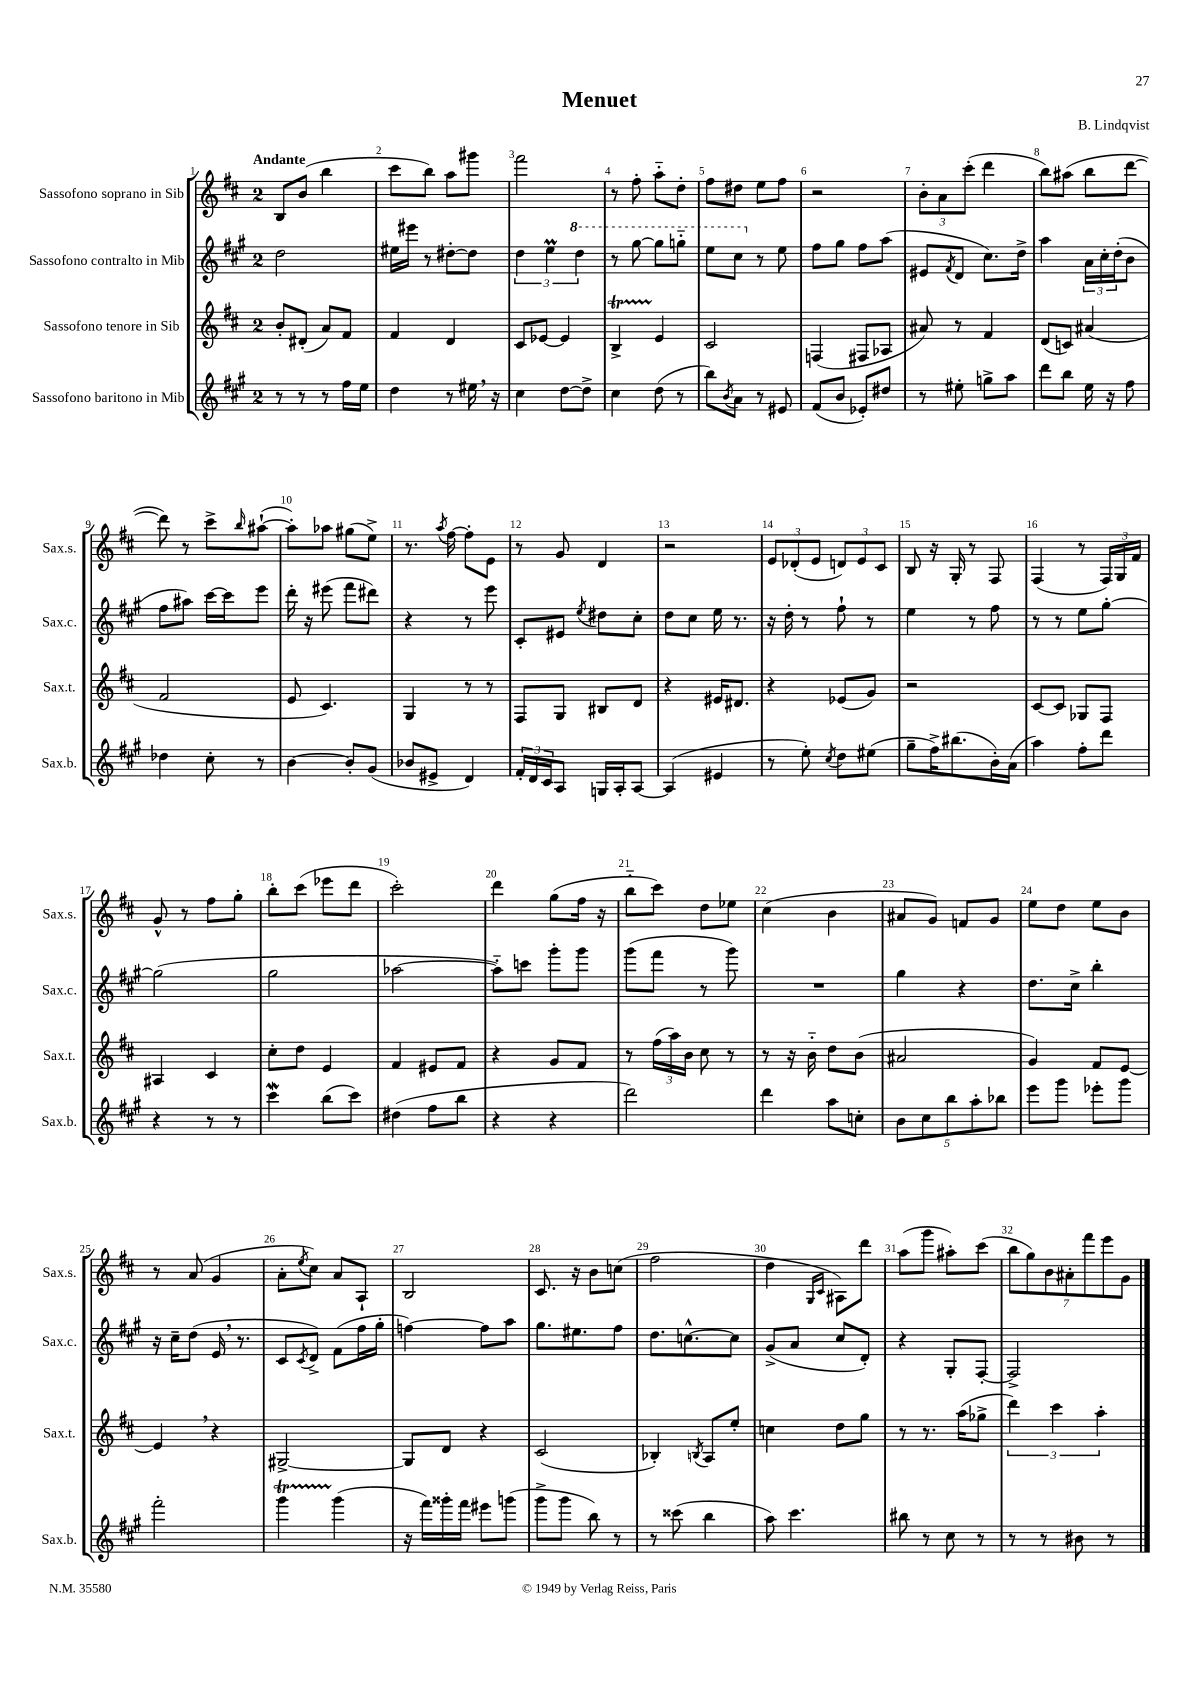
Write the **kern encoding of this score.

**kern	**kern	**kern	**kern
*staff4	*staff3	*staff2	*staff1
*clefG2	*clefG2	*clefG2	*clefG2
*k[f#c#g#]	*k[f#c#]	*k[f#c#g#]	*k[f#c#]
*M2/4	*M2/4	*M2/4	*M2/4
8r	8b'	2dd	8B
8r	(8d#'	.	(8b
8r	8a)	.	4bb
16ff#	8f#	.	.
16ee	.	.	.
=	=	=	=
4dd	4f#	16ee#	8ccc#
.	.	16eee#	.
.	.	8r	8bb)
8r	4d	[8dd#'	8aa
16ee#	.	8dd#]	8ggg#
16r	.	.	.
=	=	=	=
4cc#	8c#	6dd	2fff#
.	[8e-	.	.
.	.	6ee	.
[8dd	4e-]	.	.
.	.	6ddd	.
8dd^]	.	.	.
=	=	=	=
4cc#	4B^	8r	8r
.	.	[8ggg#	8ff#'
(8dd	4e	8ggg#]	8aa'~
8r	.	8ggg'~	8dd'
=	=	=	=
8bb)	2c#	8eee	8ff#
8qb	.	.	.
8a	.	8ccc#	8dd#
8r	.	8r	8ee
8e#	.	8ee	8ff#
=	=	=	=
(8f#	(4F	8ff#	2r
8b	.	8gg#	.
8e-')	8F#	8ff#	.
8dd#	8A-	(8aa	.
=	=	=	=
8r	8a#)	8e#	12b'
.	.	.	12a
.	.	8qf#	.
8ee#'	8r	8d	.
.	.	.	(12ccc#'
8gg^	4f#	8.cc#)	4ddd
8aa	.	.	.
.	.	16dd^	.
=	=	=	=
8ddd	(8d	4aa	8bb)
8bb	8c)	.	(8aa#
16ee	(4a#	24a	8bb
.	.	24cc#'	.
16r	.	.	.
.	.	(24dd'	.
8ff#	.	8b	[8ddd
=	=	=	=
4dd-	2f#	8ff#	8ddd])
.	.	8aa#)	8r
8cc#'	.	[16ccc#	8ccc#^
.	.	16ccc#]	.
.	.	.	16qqbb
8r	.	8eee	([8aa#`
=	=	=	=
[4b	8e	16ddd'	8aa#'])
.	.	16r	.
.	4.c#)	(8eee#	8aa-
8b']	.	8fff#	(8gg#
(8g#	.	8ddd#)	8ee^)
=	=	=	=
8b-	4G	4r	8.r
8e#^	.	.	.
.	.	.	8qaa
.	.	.	[16ff#
4d)	8r	8r	8ff#']
.	8r	8eee	8e
=	=	=	=
24f#'	8F#	8c#'	8r
24d	.	.	.
24c#	.	.	.
8A	8G	8e#	8g
.	.	8qee	.
16G	8B#	8dd#	4d
16A'	.	.	.
[8A	8d	8cc#'	.
=	=	=	=
(4A]	4r	8dd	2r
.	.	8cc#	.
4e#	16e#	16ee	.
.	8.d#	8.r	.
=	=	=	=
8r	4r	16r	12e
.	.	16dd'	.
.	.	.	(12d-'
8ee')	.	8r	.
.	.	.	12e
8qcc#	.	.	.
8dd	(8e-	8ff#`	12d)
.	.	.	12e
(8ee#	8g)	8r	.
.	.	.	12c#
=	=	=	=
8gg#~	2r	4ee	8B
16ff#^)	.	.	16r
(8.bb#	.	.	16G'
.	.	8r	8r
16b')	.	8ff#	8F#
(16a	.	.	.
=	=	=	=
4aa)	[8c#	8r	(4F#
.	8c#]	8r	.
8ff#'	8G-	8ee	8r
8ddd	8F#	[8gg#'	24F#)
.	.	.	24G
.	.	.	24f#
=	=	=	=
4r	4A#	(2gg#]	8g^^
.	.	.	8r
8r	4c#	.	8ff#
8r	.	.	8gg'
=	=	=	=
4ccc#	8cc#'	2gg#	8bb'
.	8dd	.	(8ccc#
(8bb	4e	.	8eee-
8ccc#)	.	.	8ddd
=	=	=	=
(4dd#	4f#	[2aa-	2ccc#')
8ff#	8e#	.	.
8bb	8f#	.	.
=	=	=	=
4r	4r	8aa-'~])	4ddd
.	.	8ccc	.
4r	8g	8ggg#'	(8gg
.	8f#	8ggg#	16ff#
.	.	.	16r
=	=	=	=
2ddd)	8r	(8ggg#	8bb'~
.	(24ff#	8fff#	8ccc#)
.	24aa)	.	.
.	24b	.	.
.	8cc#	8r	8dd
.	8r	8ggg#)	8ee-
=	=	=	=
4ddd	8r	2r	(4cc#
.	16r	.	.
.	16b'~	.	.
8aa	8dd	.	4b
8cc'	(8b	.	.
=	=	=	=
10b	2a#	4gg#	8a#
10cc#	.	.	.
.	.	.	8g)
10bb	.	.	.
.	.	4r	8f
10aa'	.	.	.
.	.	.	8g
10bb-	.	.	.
=	=	=	=
8eee	4g)	8.dd	8ee
8ggg#	.	.	8dd
.	.	16cc#^	.
8eee-'	8f#	4bb'	8ee
8ggg#	[8e	.	8b
=	=	=	=
2fff#'	4e]	16r	8r
.	.	16cc#~	.
.	.	(8dd	(8a
.	4r	16e	4g
.	.	8.r	.
=	=	=	=
4ggg#	[2G#^	8c#	8a'
.	.	8qc#	8qee
.	.	8d^)	8cc#)
(4ggg#	.	(8f#	8a
.	.	16ff#	8A`
.	.	16gg#'	.
=	=	=	=
16r	8G#]	[4ff)	2B
16fff#)	.	.	.
16ggg##'	8d	.	.
16fff#	.	.	.
8eee#	4r	8ff]	.
(8ggg	.	8aa	.
=	=	=	=
8ggg#^	(2c#	8.gg#	8.c#
8ggg#	.	.	.
.	.	8.ee#	16r
8bb)	.	.	8b
8r	.	8ff#	(8cc
=	=	=	=
8r	4B-')	8.dd	2ff#
(8ccc##	.	.	.
.	.	[8.cc^^	.
.	8qB	.	.
4bb	8A	.	.
.	8ee'	8cc]	.
=	=	=	=
8aa)	4cc	(8g#^	4dd
4.ccc#	.	8a	.
.	.	.	16qqG
.	.	.	16qqc#
.	8dd	8cc#	8A#)
.	8gg	8d')	8ddd
=	=	=	=
8bb#	8r	4r	(8aa
8r	8.r	.	8ggg
8cc#	.	8G#'	8aa#')
.	(16aa	.	.
8r	8gg-^	[8F#'	(8ccc#
=	=	=	=
8r	6ddd)	2F#^]	14bb
.	.	.	14gg)
8r	.	.	.
.	.	.	14b
.	6ccc#	.	.
.	.	.	14a#'
8b#	.	.	.
.	.	.	14fff#
.	6aa'	.	.
.	.	.	14eee
8r	.	.	.
.	.	.	14g
==	==	==	==
*-	*-	*-	*-
